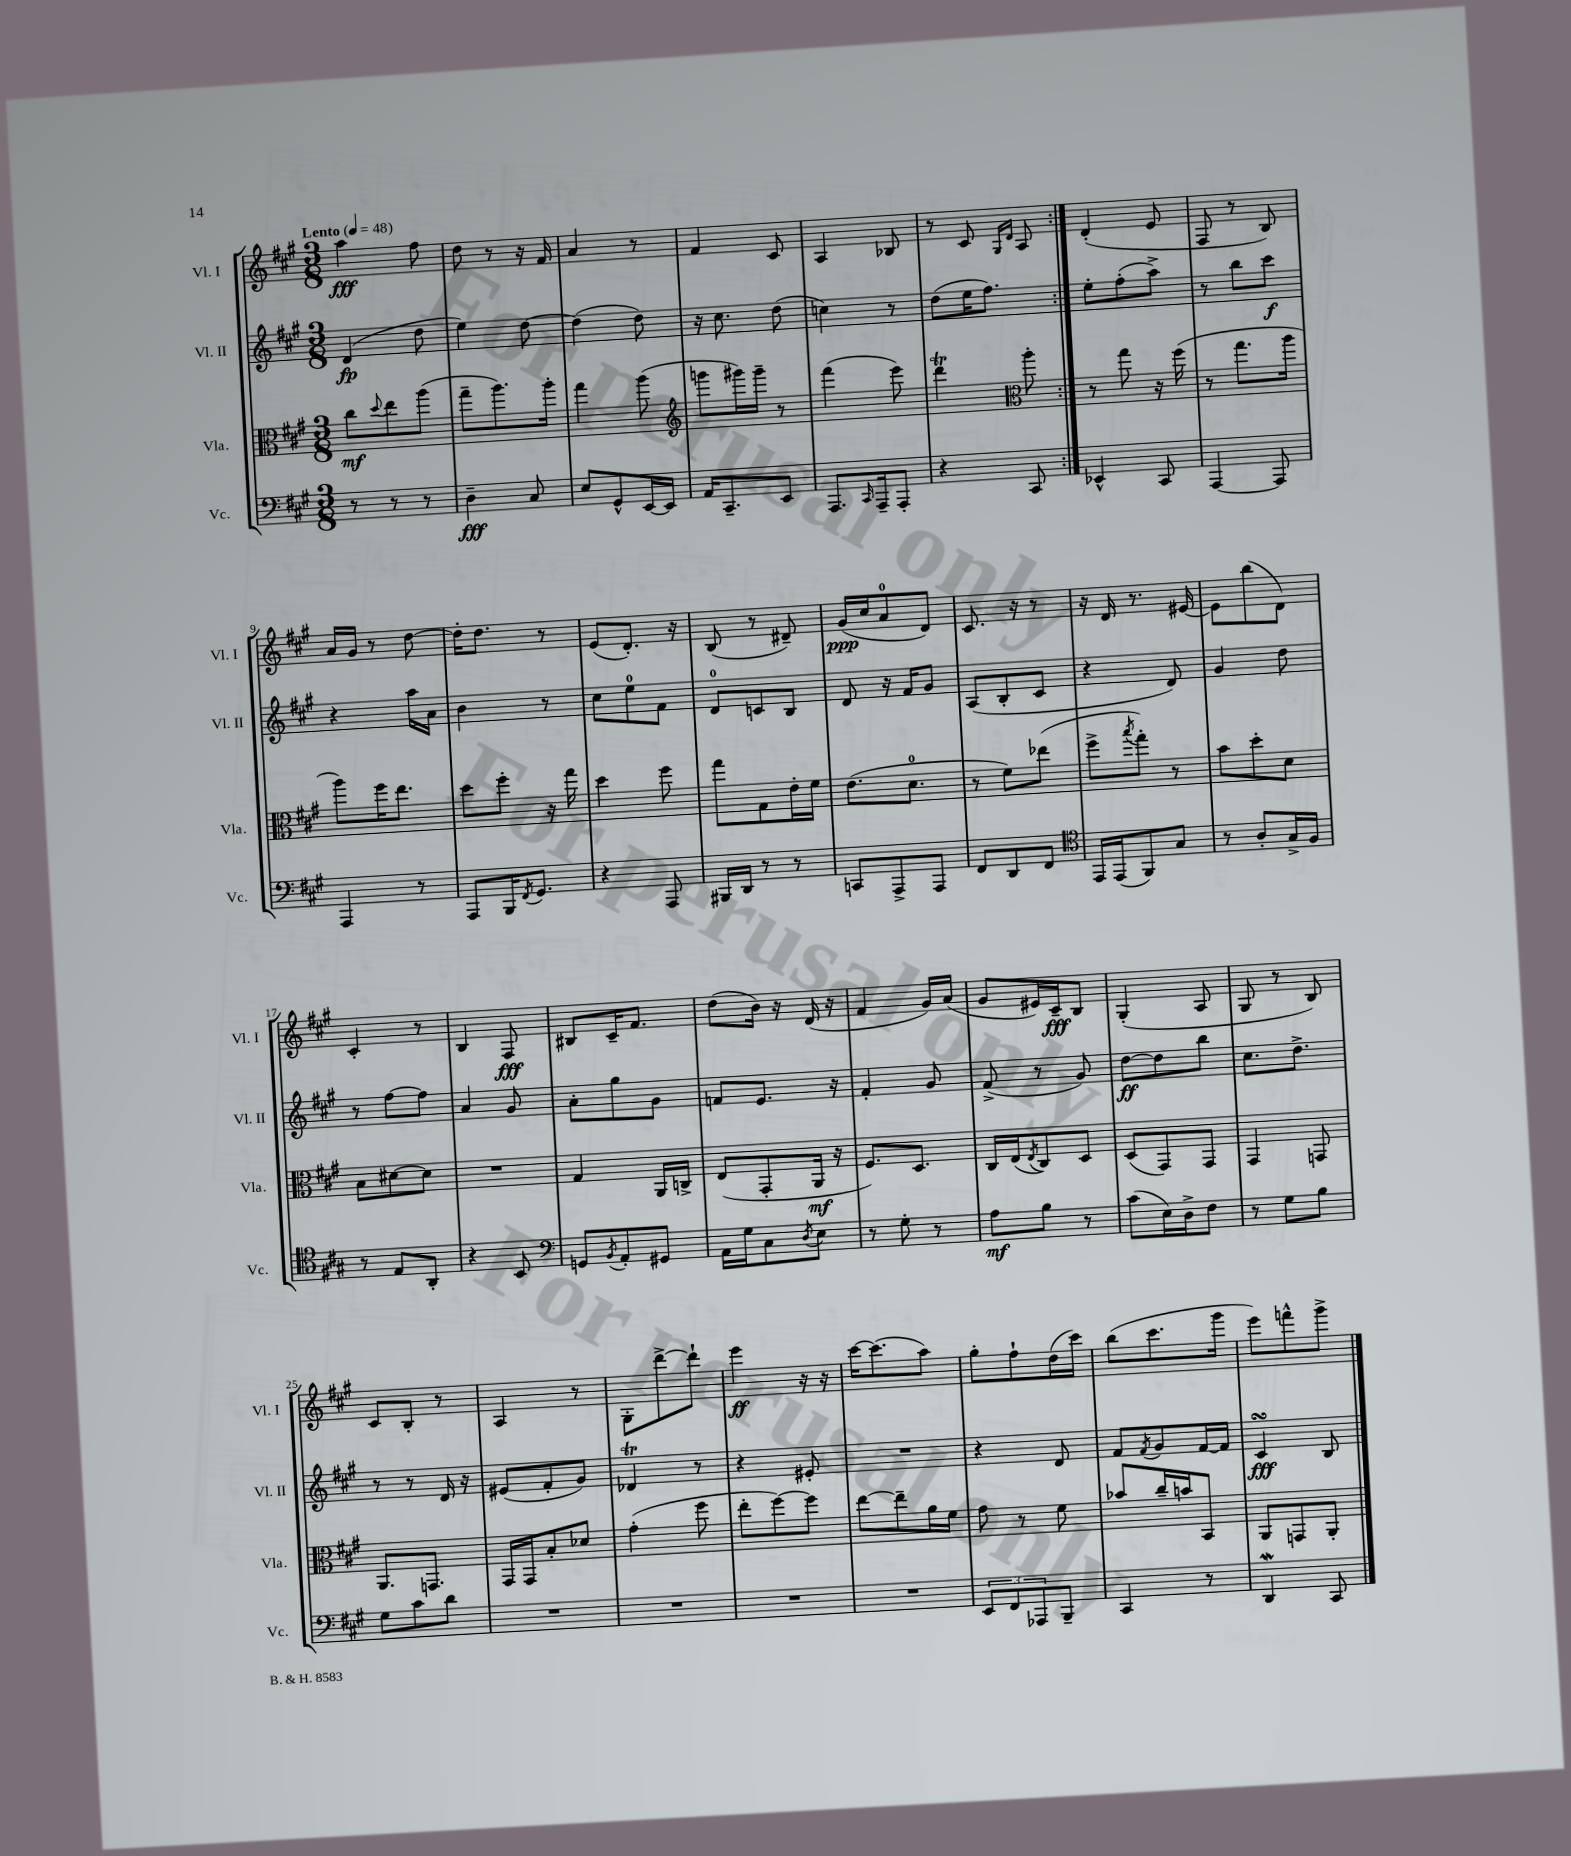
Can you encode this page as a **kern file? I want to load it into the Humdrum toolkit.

**kern	**kern	**kern	**kern
*staff4	*staff3	*staff2	*staff1
*clefF4	*clefC3	*clefG2	*clefG2
*k[f#c#g#]	*k[f#c#g#]	*k[f#c#g#]	*k[f#c#g#]
*M3/8	*M3/8	*M3/8	*M3/8
*MM48	*MM48	*MM48	*MM48
8r	8cc#	(4d	4aa
.	8qqdd	.	.
8r	8ee	.	.
8r	(8aa	8dd	8ff#
=	=	=	=
4D~	8gg#~	4ee)	8dd
.	8.aa)	.	8r
8C#	.	[8dd	16r
.	16aa'	.	16f#
=	=	=	=
8E	4gg#	(4dd]	4a
8GG#^^	.	.	.
[16EE	(8aa	8dd)	8r
16EE]	.	.	.
=	=	=	=
*	*clefG2	*	*
16AA	8ggg	16r	4f#
8.CC#~	.	8.cc#	.
.	16ggg#)	.	.
.	16ggg#~	.	.
8EE	8r	(8dd	8c#
=	=	=	=
8.AAA	(4fff#	4cc)	4A
16qqCC#	.	.	.
16AAA~	.	.	.
8AAA'	8eee)	8r	8B-
=	=	=	=
4r	4ddd	(8dd	8r
.	.	16ee	8c#
.	.	8.ff#)	.
*	*clefC3	*	*
.	.	.	16qqG#
.	.	.	16qqd
8CC#	8aa'	.	8A
=:|!	=:|!	=:|!	=:|!
4EE-^^	8r	8ee'	(4d'
.	8gg#	(8ff#'	.
8CC#	16r	8aa^)	8e
.	(16ff#	.	.
=	=	=	=
[4AAA	8r	8r	8F#
.	8.gg#	8bb	8r
8AAA]	.	8ccc#	8B)
.	16aa	.	.
=	=	=	=
4AAA	8aa)	4r	16a
.	.	.	16g#
.	16ff#	.	8r
.	8.ee	.	.
8r	.	16aa	[8dd
.	.	16a	.
=	=	=	=
8AAA	8dd	4b	16dd']
.	.	.	8.dd
16BBB	8ff#'	.	.
8qFF#	.	.	.
8.GG#	.	.	.
.	16r	8r	8r
.	16gg#	.	.
=	=	=	=
4r	4dd	8cc#	(8e
.	.	8ee	8.d')
8AAA	8ff#	8f#	.
.	.	.	16r
=	=	=	=
16BBB#	8gg#	8d	(8B
16DD	.	.	.
8r	8G#	8c	8r
8r	16e'	8B	8d#~)
.	16f#	.	.
=	=	=	=
8CC	(8.e	8d	(16g#
.	.	.	16cc#
8AAA^	.	16r	8a
.	8.d	16f#	.
8AAA	.	8g#	8d)
=	=	=	=
8FF#	8r	(8A	8.c#
8DD	8f#)	8B'	.
.	.	.	16r
8FF#	(8ee-	8c#	8r
=	=	=	=
*clefC4	*	*	*
16EE	8ff#^	4r	16r
(16EE	.	.	16d
.	8qbb	.	.
8FF#)	8gg#')	.	8.r
8G#	8r	8d)	.
.	.	.	[16e#
=	=	=	=
8r	8b	4g#	8e#]
8A'	8dd'	.	(8bb
16G#^	8d	8dd	8d)
16F#	.	.	.
=	=	=	=
8r	8B	8r	4c#'
8E	[8d#	[8ff#	.
8AA'	8d#]	8ff#]	8r
=	=	=	=
4r	4.r	4a	4B
8BB	.	8g#	8F#
=	=	=	=
*clefF4	*	*	*
8GG	4G#	8a'	8B#
8qBB	.	.	.
8AA'	.	8gg#	16c#~
.	.	.	8.f#
8GG#	16AA	8g#	.
.	16C^	.	.
=	=	=	=
16AA	(8E	8f	(8dd
16G#	.	.	.
8C#	8GG#'	8.e	16b)
.	.	.	16r
8qD	.	.	.
8E	16AA	.	(16d
.	16r	16r	16r
=	=	=	=
8r	8.F#)	4f#'	4f#
8G#'	.	.	.
.	8.D	.	.
8r	.	8g#	16g#)
.	.	.	(16a
=	=	=	=
8A	16C#	(8f#^	8g#
.	(16E	.	.
.	8qE	.	.
8B	8C#)	8r	16e#)
.	.	.	16c#~
8r	8D	8g#)	8B
=	=	=	=
(8c#	(8D	[8dd	(4G#'
16E)	8GG#)	8dd]	.
16D^	.	.	.
8F#	8GG#	8bb	8A
=	=	=	=
8r	4GG#	8.cc#	8G#
8G#	.	.	8r
.	.	8.dd^	.
8B	8GG	.	8B)
=	=	=	=
8G#	8.AA	8r	8c#
8c#	.	8r	8B'
.	8.GG	.	.
8d	.	16d	8r
.	.	16r	.
=	=	=	=
4.r	16GG#	(8e#	4A
.	16GG#	.	.
.	8B'	8f#'	.
.	8d-	8g#)	8r
=	=	=	=
4.r	(4g#'	4d-	8G#'
.	.	.	[8ddd^
.	8ff#	8r	8ddd`]
=	=	=	=
4.r	8ee'	4r	4eee
.	[8ff#)	.	.
.	8ff#]	8e#'	16r
.	.	.	16r
=	=	=	=
4.r	[8ee	4.r	[16ccc#
.	.	.	(8.ccc#]
.	8ee~]	.	.
.	16a	.	8aa)
.	16f#	.	.
=	=	=	=
12EE	8g#	4r	8gg#'
12FF#	.	.	.
.	8r	.	8ff#`
12AAA-	.	.	.
8BBB~	8f#	8d	(16dd
.	.	.	16ccc#)
=	=	=	=
4CC#	8b-	8f#	(8bb
.	.	8qf#	.
.	16cc#~	8g#	8.ccc#
.	16b	.	.
8r	8BB	[16f#	.
.	.	16f#]	16ggg#
=	=	=	=
4DD	8AA	4c#	8eee)
.	8GG	.	8fff^^
8CC#	8AA'	8B	8ggg#^
==	==	==	==
*-	*-	*-	*-
